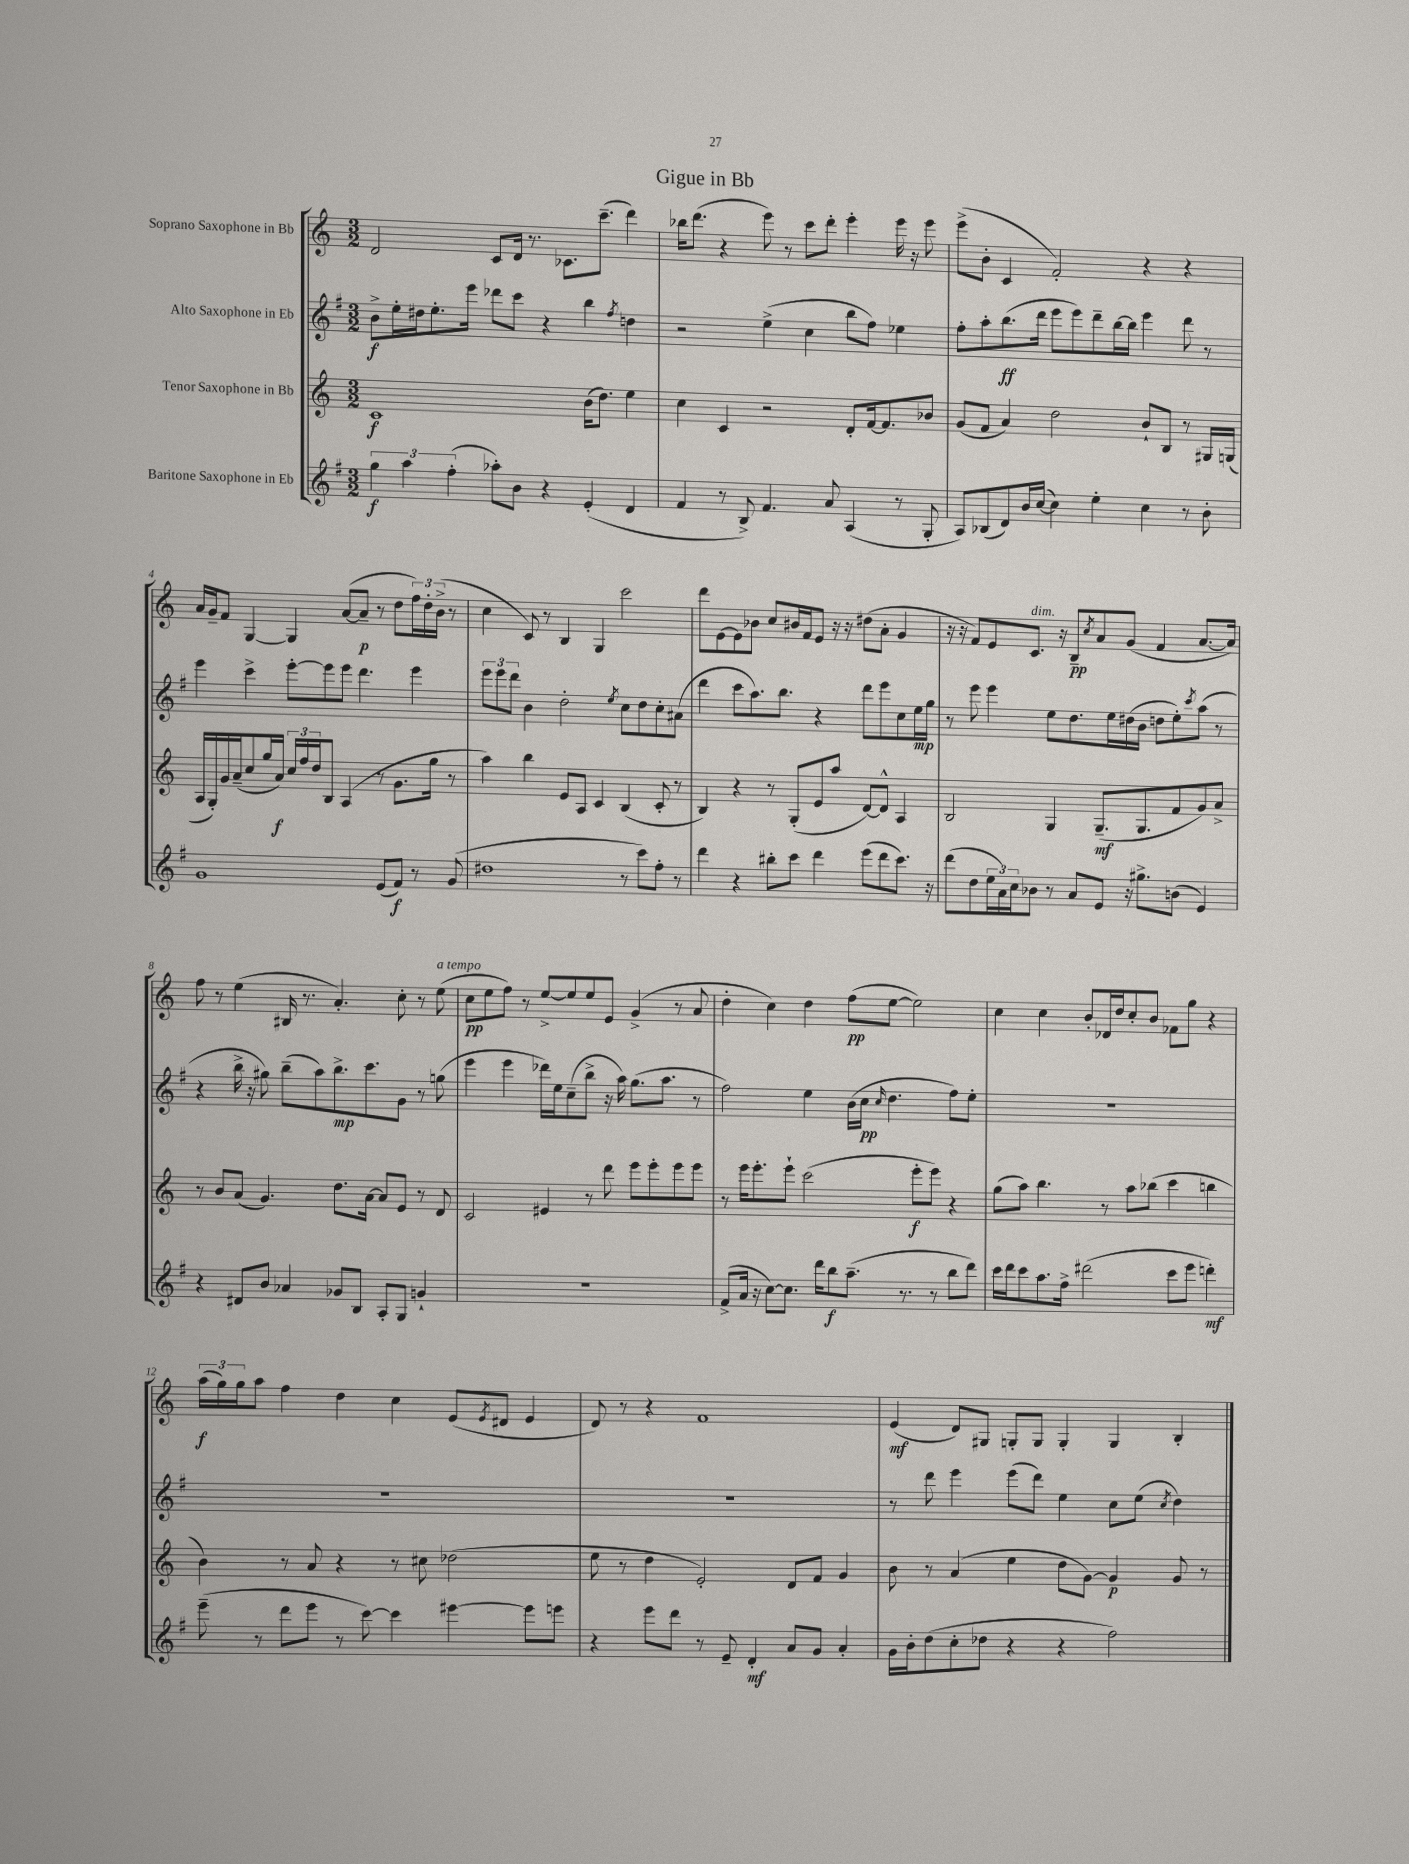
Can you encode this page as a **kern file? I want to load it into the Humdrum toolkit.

**kern	**kern	**kern	**kern
*staff4	*staff3	*staff2	*staff1
*clefG2	*clefG2	*clefG2	*clefG2
*k[f#]	*k[]	*k[f#]	*k[]
*M3/2	*M3/2	*M3/2	*M3/2
6gg	1c	8b^	2d
.	.	16ee'	.
6aa	.	.	.
.	.	16dd#	.
.	.	8.ee'	.
(6ff#'	.	.	.
.	.	16eee	.
8aa-')	.	8ddd-	8c
8b	.	8ccc	16d
.	.	.	8.r
4r	.	4r	.
.	.	.	8.c-
(4e'	(16b	4bb	.
.	8.dd)	.	(8.ccc~
.	.	8qff#	.
4d	4ee	4dd	4ddd)
=	=	=	=
4f#	4cc	2r	16bb-
.	.	.	(8.ddd
8r	4c	.	4r
8B^)	.	.	.
4.f#	2r	(4ee^	8eee)
.	.	.	8r
.	.	4cc	8ccc
8a	.	.	8ddd'
(4A	8d'	8bb	4eee'
.	[16f	8ff#)	.
.	8.f]	.	.
8r	.	4ee-	16eee
.	.	.	16r
8G'	8b-	.	8eee
=	=	=	=
8A)	(8g	8ff#'	(8eee^
(8B-	8f	8aa'	8b'
8d)	4a)	(8.bb	4c
16b	.	.	.
([16cc	.	16ddd	.
4cc])	2dd	8eee	2f')
.	.	8eee)	.
4ee'	.	8ddd~	.
.	.	[16bb	.
.	.	16bb]	.
4cc	8b`	4eee	4r
.	8B	.	.
8r	8r	8ddd	4r
8b'	16G#	8r	.
.	(16G	.	.
=	=	=	=
1g	16A	4eee	16a
.	16G')	.	16g~
.	16g	.	8f
.	(16a~	.	.
.	8cc	4ccc^	[4G
.	16gg	.	.
.	16a)	.	.
.	24cc	[8eee'	4G]
.	24ff	.	.
.	24dd	.	.
.	8B	8eee]	.
.	(4A	8eee	([8a
.	.	4.ddd	8a~]
(8e	8r	.	8r
8f#)	8.g	.	8dd
8r	.	4eee	24ff)
.	.	.	24dd'
.	16gg	.	.
.	.	.	(24b^
(8g	8r	.	8r
=	=	=	=
1dd#	4aa)	12eee	4cc
.	.	12eee	.
.	.	12ddd	.
.	4bb	4b	8c)
.	.	.	8r
.	8e	2dd'	4B
.	8A	.	.
.	4c	.	4G
.	.	8qee	.
8r	(4B	8cc	2ccc
8ccc)	.	8dd	.
8ff#'	8c'	8cc'	.
8r	8r	(8a#	.
=	=	=	=
4ddd	4B)	4ddd	8ddd
.	.	.	[8e
4r	4r	8ccc	8e]
.	.	8.aa)	8b-
8bb#'	8r	.	8cc
.	.	8.bb	.
8ccc	(8G'	.	16b#
.	.	.	16f
4ddd	8e	4r	8e
.	8aa	.	16r
.	.	.	16r
(8eee	[8d)	8ddd	(8dd#
8ddd	8d^^]	8eee	8a'
8.ccc)	4A	8cc	4g
.	.	16ee	.
16r	.	16gg	.
=	=	=	=
(8ddd	2B	8r	16r
.	.	.	16r
8dd	.	8eee	8f)
24ee	.	4eee	8e
24a)	.	.	.
24cc	.	.	.
8b-	.	.	8.c
8r	4G	8ee	.
.	.	.	16r
8a	.	8.dd	8B~
.	.	.	8qcc
8e	(8.G~	.	8a
.	.	16ee	.
16r	.	(16dd#	(8g
8.gg#^	8.G	16b	.
.	.	8dd	4f
(8b	8f	8ee')	.
.	.	8qccc	.
4e)	8g)	(8aa	[8.a
.	8a^	8r	.
.	.	.	16a])
=	=	=	=
4r	8r	4r	8ff
.	8b	.	8r
8d#	(8a	16bb^	(4ee
.	.	16r	.
8b	4.g)	8gg#)	.
4a-	.	(8bb~	16B#
.	.	.	8.r
.	.	8aa)	.
8g-	8.dd	8.bb^	4.a')
8B	.	.	.
.	[16a	8.ccc	.
8A'	8a]	.	.
8G	8e	8g	8cc'
4g`	8r	8r	8r
.	8d	(8gg	(8ee
=	=	=	=
1.r	2c	4eee	8cc
.	.	.	8ee
.	.	4eee	8ff)
.	.	.	8r
.	4e#	16ddd-)	[8ee^
.	.	16ee	.
.	.	(8cc~	8ee]
.	8r	8bb^	8ee
.	8ddd	16r	8e
.	.	16aa)	.
.	8eee	(8.gg	(4g^
.	8eee'	.	.
.	.	8.aa	.
.	8eee	.	8r
.	8eee	8r	8a
=	=	=	=
(8f#^	8r	2ff#)	4dd'
16a	16eee	.	.
16r	8.eee'	.	.
[8cc)	.	.	4cc)
8.cc]	8eee`	.	.
.	(2ccc	4ee	4dd
16ddd	.	.	.
8bb	.	.	.
(8.aa~	.	(16b	(8ff
.	.	16cc	.
.	.	16qqcc	.
.	.	4.dd	[8ee
8.r	.	.	.
.	8eee'	.	2ee])
8r	8eee)	.	.
8bb	4r	8ff#)	.
8ddd)	.	8ee'	.
=	=	=	=
16ccc	(8gg	1.r	4cc
16ddd	.	.	.
8ccc	8aa)	.	.
8.aa	4.bb	.	4cc
16ff#^	.	.	.
(2ddd#	.	.	8b'
.	8r	.	16d-
.	.	.	16dd
.	8aa	.	8cc'
.	(8bb-	.	8b
8ccc	4ccc	.	8f-
8eee	.	.	8gg
4ddd')	4bb	.	4r
=	=	=	=
(8eee~	4b)	1.r	(24aa
.	.	.	24gg)
.	.	.	24gg
8r	.	.	8aa
8ddd	8r	.	4ff
8eee	8a	.	.
8r	4r	.	4dd
[8ccc)	.	.	.
4ccc]	8r	.	4cc
.	8cc#	.	.
[4eee#	(2dd-	.	(8e
.	.	.	8qe
.	.	.	8d#
8eee#]	.	.	4e
8eee	.	.	.
=	=	=	=
4r	8ee	1.r	8d)
.	8r	.	8r
8eee	4dd	.	4r
8ddd	.	.	.
8r	2e')	.	1f
8e~	.	.	.
4d'	.	.	.
8a	8d	.	.
8g	8f	.	.
4a'	4g	.	.
=	=	=	=
16g	8b	8r	(4e
16b'	.	.	.
(8dd	8r	8ddd	.
8cc'	(4a	4eee	8d)
8dd-	.	.	8G#
4r	4ee	(8eee	8G'
.	.	8ddd)	8G
4r	8dd	4ee	4G'
.	[8g)	.	.
2ff#)	4g]	8cc	4G
.	.	(8ee	.
.	.	8qcc	.
.	8g	4dd)	4B'
.	8r	.	.
==	==	==	==
*-	*-	*-	*-
